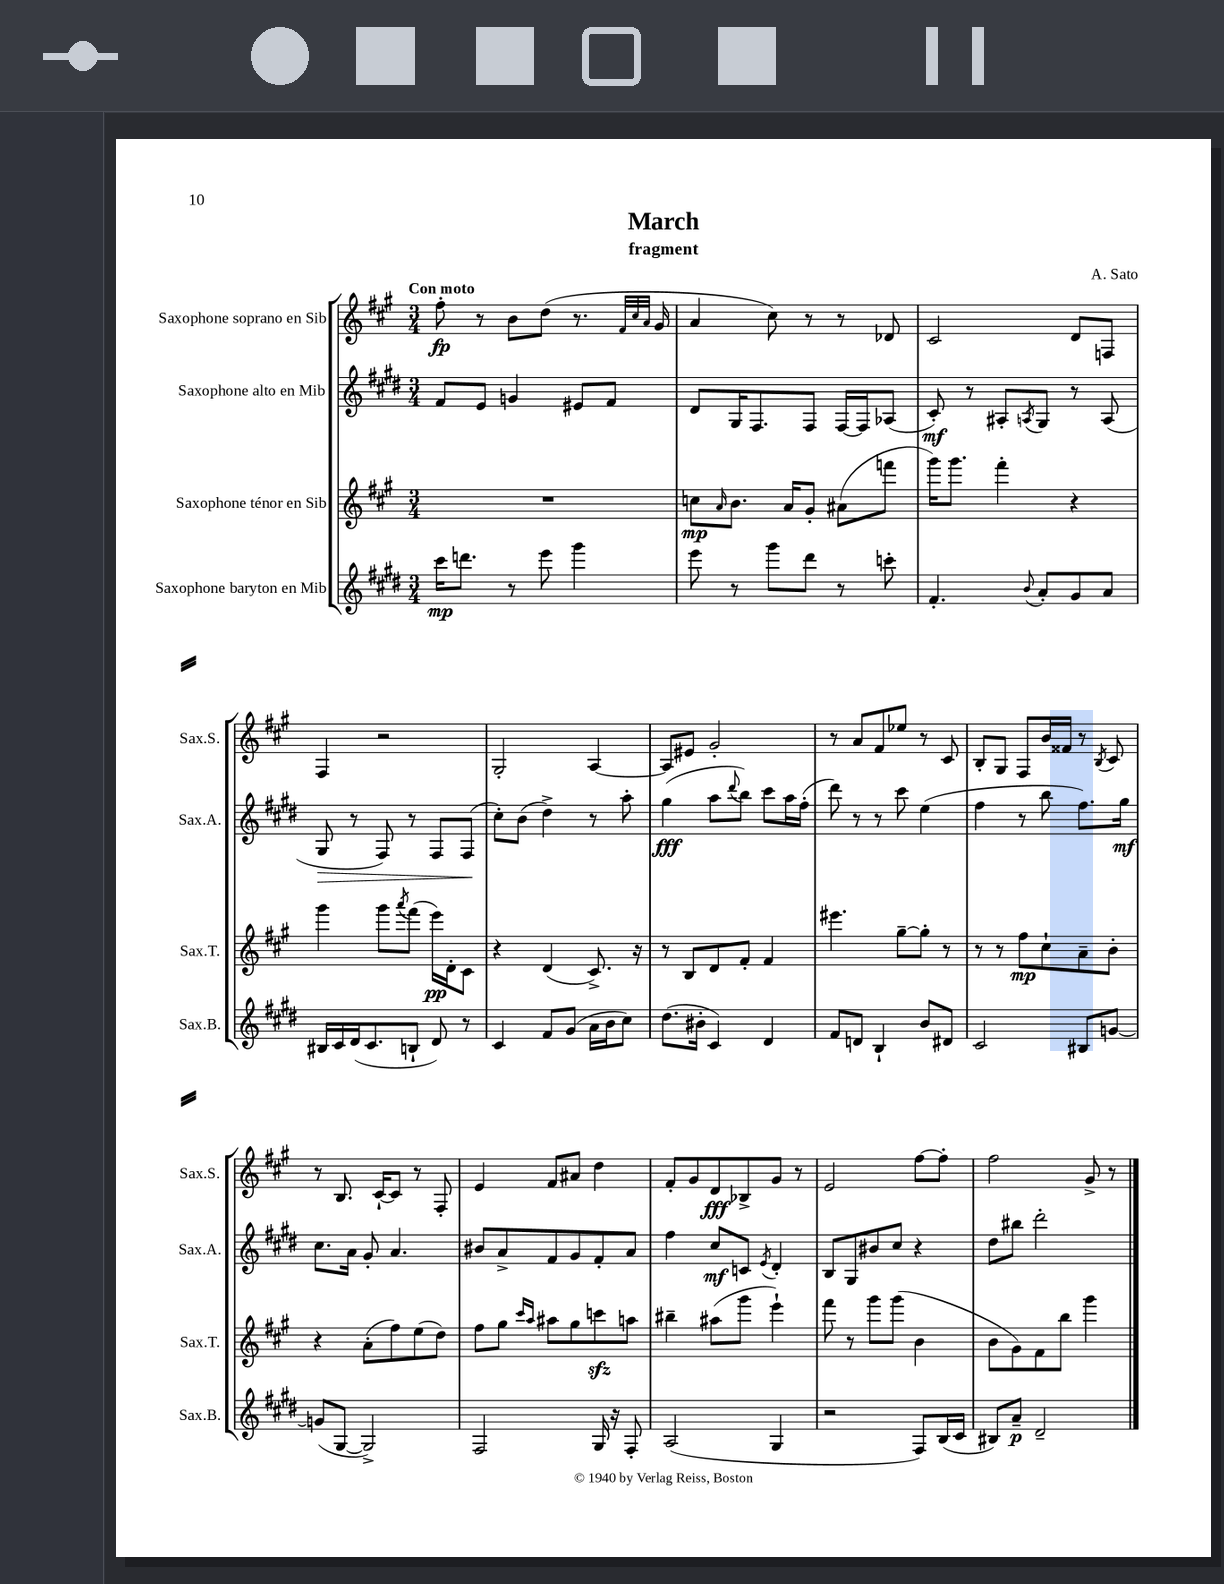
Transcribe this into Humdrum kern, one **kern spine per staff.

**kern	**kern	**kern	**kern
*staff4	*staff3	*staff2	*staff1
*clefG2	*clefG2	*clefG2	*clefG2
*k[f#c#g#d#]	*k[f#c#g#]	*k[f#c#g#d#]	*k[f#c#g#]
*M3/4	*M3/4	*M3/4	*M3/4
16ccc#\LK	2.r	8f#/L	8ff#'\
8.ddd\J	.	.	.
.	.	8e/J	8r
8r	.	4g/	8b\L
8eee\	.	.	(8dd\J
4ggg#\	.	8e#/L	8.r
.	.	8f#/J	.
.	.	.	32qqf#/LLL
.	.	.	32qqcc#/
.	.	.	32qqa/JJJ
.	.	.	16g#/
=	=	=	=
8eee\	8cc\L	8d#/L	4a/
.	16qqa/	.	.
8r	8.b\J	16G#/K	.
.	.	8.F#/	.
8ggg#\L	.	.	8cc#\)
.	16a/LK	.	.
8ddd#\J	8g#'/J	8F#/J	8r
8r	(8a#\L	[16F#/LL	8r
.	.	16F#/]J	.
8ccc'\	8fff\J	(8A-/J	8d-/
=	=	=	=
4.f#'/	16ggg#\LK)	8c#'/)	2c#/
.	8.ggg#\J	.	.
.	.	8r	.
.	4fff#'\	8A#'/L	.
8qqb/	.	8qA/	.
8a'/L	.	8G#/J	.
8g#/	4r	8r	8d/L
8a/J	.	(8A/	8F/J
=	=	=	=
16B#/LL	4ggg#\	8G#/	4F#/
16c#/	.	.	.
(16d#/J	.	8r	.
8.c#/	.	.	.
.	8ggg#\L	8F#/)	2r
.	8qaaa/	.	.
8B`/J	(8fff#\J	8r	.
8d#/)	16eee\LL)	8F#/L	.
.	16d'\J	.	.
8r	8c#\J	(8F#/J	.
=	=	=	=
4c#/	4r	8cc#'\L)	2G#'/
.	.	(8b\J	.
8f#/L	(4d/	4dd#^\)	.
(8g#/J	.	.	.
16a\LL	8.c#^/)	8r	[4A/
16b\J	.	.	.
8cc#\J)	.	8aa'\	.
.	16r	.	.
=	=	=	=
(8.dd#\L	8r	(4gg#\	8A/]L
.	8B/L	.	8e#/J
16b#'\Jk	.	.	.
4c#/)	8d/	8aa\L	2g#'/
.	.	8qqddd#/	.
.	8f#'/J	8bb\J)	.
4d#/	4f#/	8ccc#\L	.
.	.	16aa\L	.
.	.	(16ff#'\JJ	.
=	=	=	=
8f#/L	4.eee#\	8ddd#\)	8r
8d/J	.	8r	8a/L
4B`/	.	8r	8f#/
.	[8gg#~\L	8ccc#\	8ee-/J
8b/L	8gg#'\]J	(4ee\	8r
8d#/J	8r	.	8c#/
=	=	=	=
2c#/	8r	4ff#\	8B'/L
.	8r	.	8G#/J
.	8ff#\L	8r	8F#/L
.	8cc#`\	8bb\	16b/L
.	.	.	16f##/JJ
8B#/L	8a~\	8.ff#\L)	8r
.	.	.	8qB/
[8g/J	8b'\J	.	8c#/
.	.	16gg#\Jk	.
=	=	=	=
(8g/]L	4r	8.cc#\L	8r
[8G#/J	.	.	8.B/
.	.	16a\Jk	.
2G#^/])	(8a'\L	8g#'/	.
.	.	.	[16c#`/LK
.	8ff#\)	4.a/	8c#/]J
.	(8ee\	.	8r
.	8dd\J)	.	8F#'/
=	=	=	=
2F#/	8ff#\L	8b#/L	4e/
.	8gg#\J	8a^/	.
.	16qqccc#/LL	.	.
.	16qqaa/JJ	.	.
.	8aa#\L	8f#/	8f#/L
.	8gg#\	8g#/	8a#/J
16G#/	8ccc\	8f#'/	4dd\
16r	.	.	.
8F#'/	8aa\J	8a/J	.
=	=	=	=
(2A/	4bb#~\	4ff#\	8f#'/L
.	.	.	8g#/
.	(8aa#\L	8cc#/L	8d/
.	8ggg#\J	8c/J	8B-^/
.	.	8qe/	.
4G#/	4eee`\)	4d#'/	8g#/J
.	.	.	8r
=	=	=	=
2r	8fff#\	8B/L	2e/
.	8r	8G#/	.
.	8ggg#\L	8b#/	.
.	(8ggg#\J	8cc#/J	.
8F#/L)	4b\	4r	[8ff#\L
(16B/L	.	.	8ff#'\]J
16c#/JJ	.	.	.
=	=	=	=
8B#/L)	8b\L	8dd#\L	2ff#\
8a~/J	8g#\)	8bb#\J	.
2d#~/	8f#\	2ddd#'\	.
.	8bb\J	.	.
.	4ggg#\	.	8g#^/
.	.	.	8r
==	==	==	==
*-	*-	*-	*-
